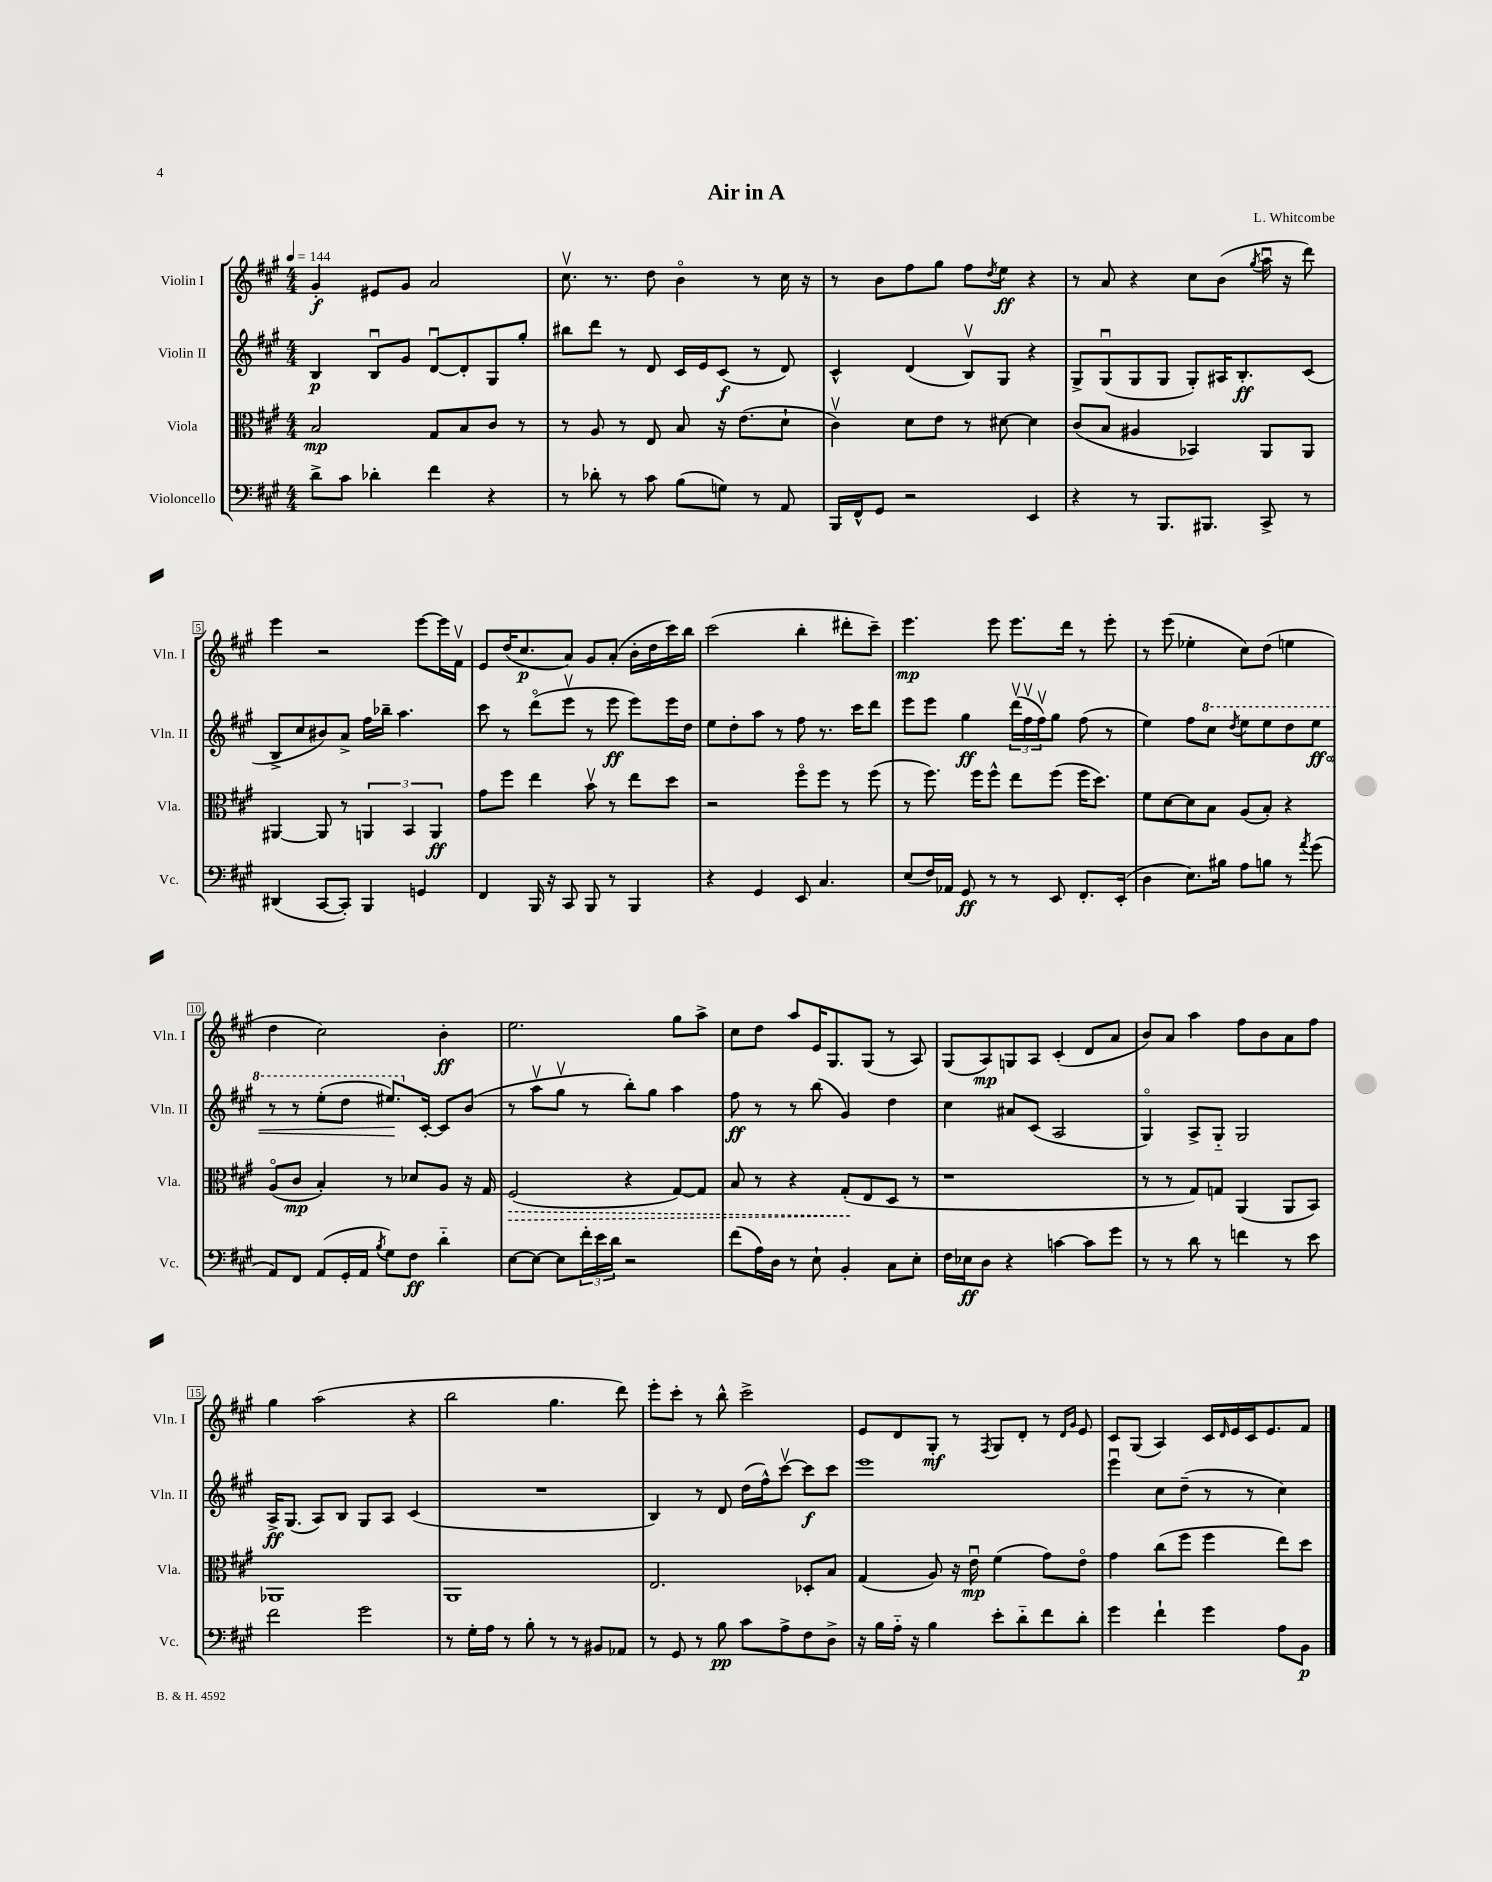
\header { title = "Air in A" composer = "L. Whitcombe" }
<<
\new StaffGroup <<
\new Staff = "s0" \with { instrumentName = "Violin I" shortInstrumentName = "Vln. I" } {
    \clef treble \key a \major \numericTimeSignature \time 4/4 \tempo 4 = 144
    gis'4-.\f eis'8 gis'8 a'2 |
    cis''8.\upbow r8. d''8 b'4\flageolet r8 cis''16 r16 |
    r8 b'8 fis''8 gis''8 fis''8 \acciaccatura { d''8 } e''8\ff r4 |
    r8 a'8 r4 cis''8 b'8( \acciaccatura { gis''8 } a''16\downbow r16 d'''8) |
    e'''4 r2 e'''8~ e'''16 fis'16\upbow |
    e'8 d''16( cis''8.\p a'8) gis'8 a'8-.( b'16-. d''16 cis'''16) b''16 |
    cis'''2( b''4-. dis'''8-. cis'''8--) |
    e'''4.\mp e'''8 e'''8. d'''16 r8 e'''8-. |
    r8 e'''8( ees''4-. cis''8) d''8( e''4 |
    d''4 cis''2) b'4-.\ff |
    e''2. gis''8 a''8-> |
    cis''8 d''8 a''8 e'16 gis8. gis8( r8 a8) |
    gis8( a8\mp) g8 a8 cis'4-.( d'8 a'8 |
    b'8) a'8 a''4 fis''8 b'8 a'8 fis''8 |
    gis''4 a''2( r4 |
    b''2 gis''4. d'''8) |
    e'''8-. cis'''8-. r8 b''8-^ cis'''2-> |
    e'8 d'8 gis8-.\mf r8 \acciaccatura { fis8 } gis8 d'8-. r8 \grace { d'16 gis'16 } e'8 |
    cis'8 gis8( a4) cis'16 \grace { d'16 } e'16 cis'16 e'8. fis'8 \bar "|." |
}
\new Staff = "s1" \with { instrumentName = "Violin II" shortInstrumentName = "Vln. II" } {
    \clef treble \key a \major \numericTimeSignature \time 4/4
    b4\p b8\downbow gis'8 d'8~\downbow d'8-. gis8 gis''8-. |
    bis''8 d'''8 r8 d'8 cis'16 e'16 cis'8\f( r8 d'8) |
    cis'4-^ d'4( b8\upbow) gis8 r4 |
    gis8-> gis8\downbow( gis8 gis8 gis8-.) ais16 b8.-.\ff cis'8( |
    b8-> cis''8 bis'8) a'8-> fis''16 bes''16-- a''4. |
    cis'''8 r8 d'''8\flageolet( e'''8\upbow r8 e'''8\ff e'''8) e'''16 d''16 |
    e''8 d''8-. a''8 r8 fis''8 r8. cis'''16 d'''8 |
    e'''8 e'''8 gis''4\ff \tuplet 3/2 { d'''16\upbow( fis''16\upbow fis''16\upbow) } gis''8 fis''8( r8 |
    e''4) fis''8 \ottava #1 cis'''8 \acciaccatura { d'''8 } e'''8 e'''8 d'''8 \once \override Hairpin.circled-tip = ##t e'''8\ff\< |
    r8 r8 e'''8-.( d'''8 eis'''8.\!) \ottava #0 cis'16~-. cis'8 b'8( |
    r8 a''8\upbow gis''8\upbow r8 b''8-.) gis''8 a''4 |
    fis''8\ff r8 r8 b''8( gis'4) d''4 |
    cis''4 ais'8 cis'8( a2 |
    gis4\flageolet) a8-> gis8-_ gis2 |
    a16->\ff gis8.( a8) b8 gis8 a8 cis'4( |
    R1 |
    b4) r8 d'8 d''16( fis''16-^) cis'''8~\upbow cis'''8\f cis'''8 |
    e'''1 |
    e'''4\downbow cis''8 d''8--( r8 r8 cis''4) \bar "|." |
}
\new Staff = "s2" \with { instrumentName = "Viola" shortInstrumentName = "Vla." } {
    \clef alto \key a \major \numericTimeSignature \time 4/4
    b2\mp gis8 b8 cis'8 r8 |
    r8 a8 r8 e8 b8 r16 e'8.( d'8-! |
    cis'4\upbow) d'8 e'8 r8 dis'8~ dis'4 |
    cis'8( b8 ais4 bes,4) a,8 a,8 |
    ais,4~ ais,8 r8 \tuplet 3/2 { a,4 b,4 a,4\ff } |
    gis'8 fis''8 e''4 b'8\upbow r8 e''8 d''8 |
    r2 fis''8\flageolet fis''8 r8 fis''8( |
    r8 fis''8.) fis''16 fis''8-^ e''8 fis''8( fis''16 d''8.) |
    fis'8 d'8~ d'8 b8 a8( b8-.) r4 |
    a8\flageolet( cis'8\mp b4-.) r8 des'8 a8 r16 gis16 |
    \once \override Hairpin.style = #'dashed-line fis2\>( r4 gis8~) gis8 |
    b8 r8 r4 gis8-.\!( e8 d8 r8 |
    r1 |
    r8 r8 gis8) g8 a,4( a,8 b,8) |
    aes,1 |
    a,1 |
    e2. des8-. b8 |
    gis4( a8) r16 e'16\downbow\mp fis'4( gis'8) e'8\flageolet |
    gis'4 cis''8( fis''8 fis''4 e''8) d''8 \bar "|." |
}
\new Staff = "s3" \with { instrumentName = "Violoncello" shortInstrumentName = "Vc." } {
    \clef bass \key a \major \numericTimeSignature \time 4/4
    d'8-> cis'8 des'4-. fis'4 r4 |
    r8 des'8-. r8 cis'8 b8( g8) r8 a,8 |
    b,,16 fis,16-^ gis,8 r2 e,4 |
    r4 r8 b,,8. bis,,8. cis,8-> r8 |
    dis,4( cis,8~ cis,8-.) b,,4 g,4 |
    fis,4 b,,16 r16 cis,8 b,,8 r8 b,,4 |
    r4 gis,4 e,8 cis4. |
    e8( fis16) aes,16 gis,8\ff r8 r8 e,8 fis,8.-. e,16-.( |
    d4 e8.) bis16 a8 b8 r8 \acciaccatura { a'8 } gis'8( |
    a,8) fis,8 a,8( gis,16-. a,16 \acciaccatura { b8 } gis8) fis8\ff d'4-_ |
    e8~ e8~ e8 \tuplet 3/2 { fis'16-. e'16 d'16 } r2 |
    fis'8( a16) d16 r8 e8-! b,4-. cis8 e8-. |
    fis16 ees16\ff d8 r4 c'4~ c'8 gis'8 |
    r8 r8 d'8 r8 f'4 r8 e'8 |
    fis'2 gis'2 |
    r8 gis16-. a16 r8 b8-. r8 r8 bis,8 aes,8 |
    r8 gis,8 r8 b8\pp cis'8 a8-> fis8 d8-> |
    r16 b16 a16-_ r16 b4 e'8-. d'8-_ fis'8 d'8-. |
    gis'4 fis'4-! gis'4 a8 b,8\p \bar "|." |
}
>>
>>
\layout { \context { \Score \override BarNumber.stencil = #(make-stencil-boxer 0.1 0.3 ly:text-interface::print) } }
